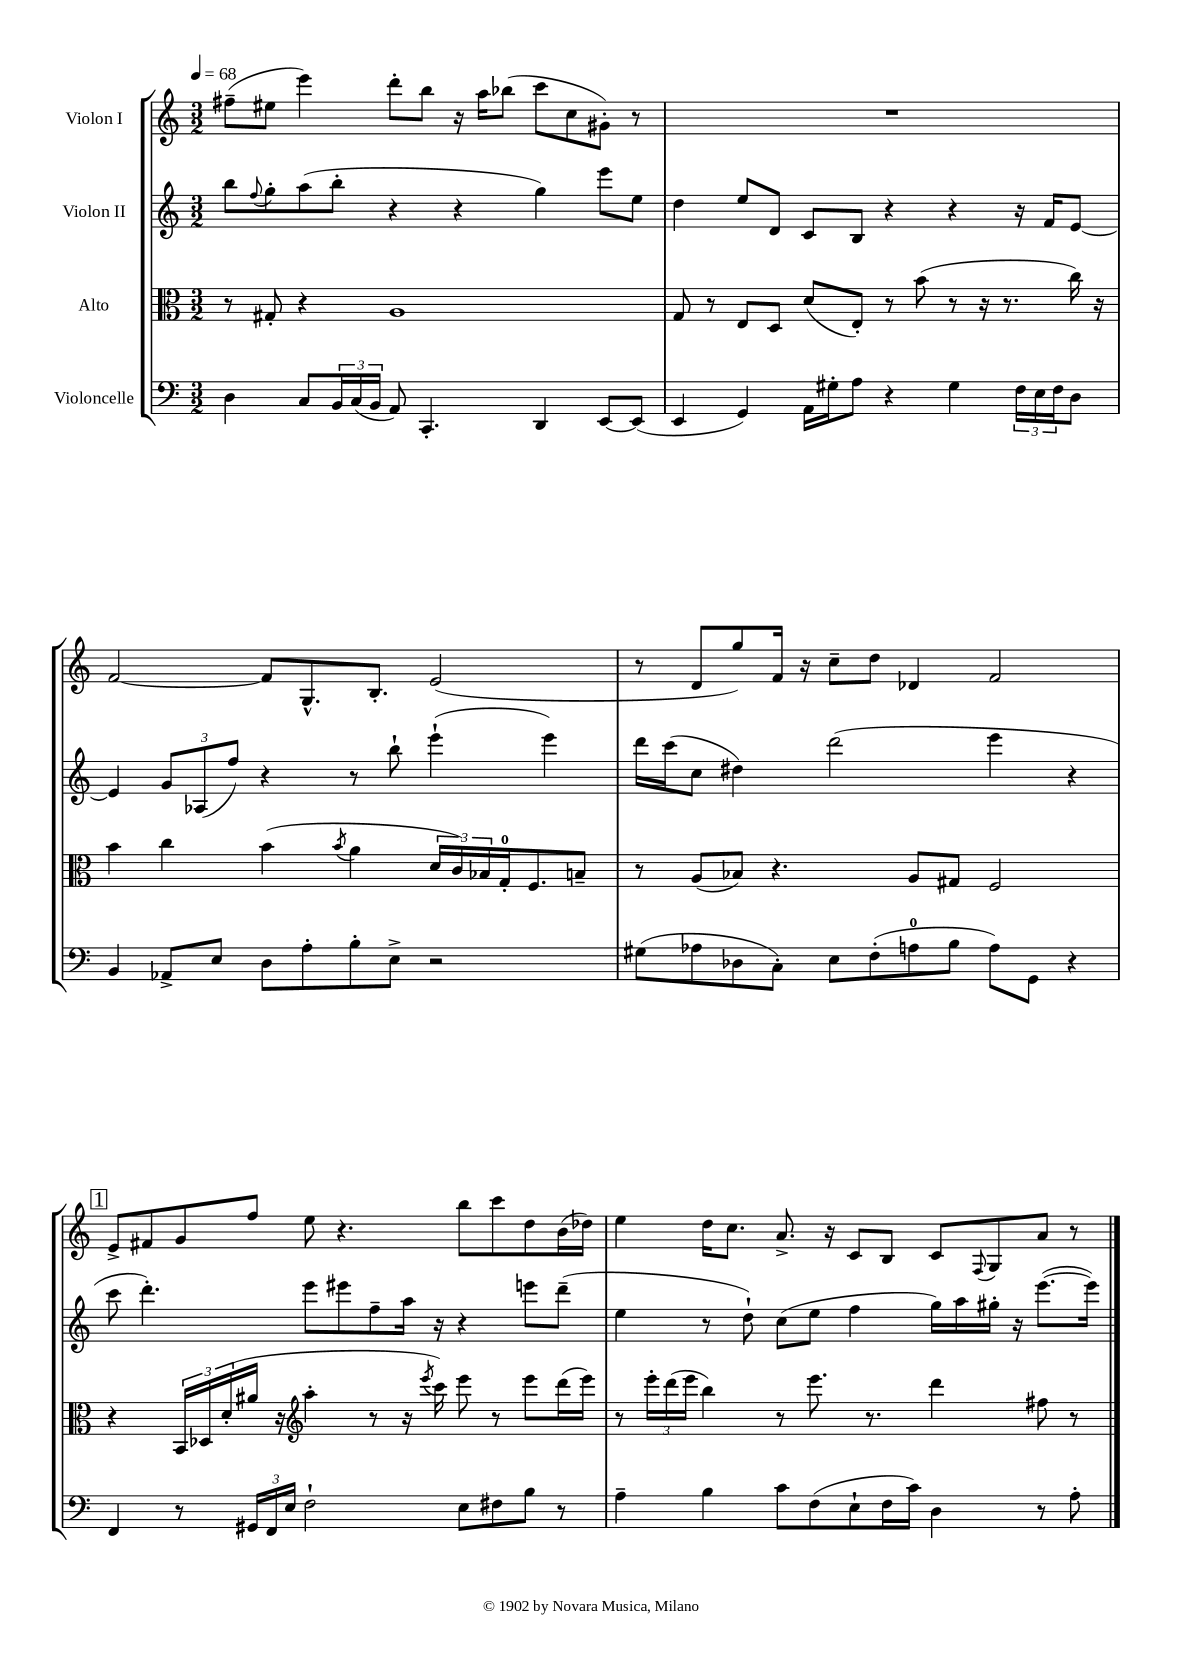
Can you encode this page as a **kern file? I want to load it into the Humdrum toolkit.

**kern	**kern	**kern	**kern
*staff4	*staff3	*staff2	*staff1
*clefF4	*clefC3	*clefG2	*clefG2
*k[]	*k[]	*k[]	*k[]
*M3/2	*M3/2	*M3/2	*M3/2
*MM68	*MM68	*MM68	*MM68
4D	8r	8bb	(8ff#~
.	.	8qqff	.
.	8G#'	8gg'	8ee#
8C	4r	(8aa	4eee)
24BB	.	8bb'	.
(24C	.	.	.
24BB	.	.	.
8AA)	1A	4r	8ddd'
4.CC'	.	.	8bb
.	.	4r	16r
.	.	.	16aa
.	.	.	(8bb-
4DD	.	4gg)	8ccc
.	.	.	8cc
[8EE	.	8eee	8g#')
(8EE]	.	8ee	8r
=	=	=	=
4EE	8G	4dd	1.r
.	8r	.	.
4GG)	8E	8ee	.
.	8D	8d	.
16AA	(8d	8c	.
16G#'	.	.	.
8A	8E')	8B	.
4r	8r	4r	.
.	(8b	.	.
4G#	8r	4r	.
.	16r	.	.
.	8.r	.	.
24F	.	16r	.
24E	.	.	.
.	.	16f	.
24F	.	.	.
8D	16cc)	[8e	.
.	16r	.	.
=	=	=	=
4BB	4b	4e]	[2f
8AA-^	4cc	12g	.
.	.	(12A-	.
8E	.	.	.
.	.	12ff)	.
8D	(4b	4r	8f]
8A'	.	.	8.G^^
.	8qb	.	.
8B'	4a	8r	.
.	.	.	8.B'
8E^	.	8bb`	.
2r	24d	(4eee`	(2e
.	24c)	.	.
.	24B-	.	.
.	16G'	.	.
.	8.F	.	.
.	.	4eee)	.
.	8B~	.	.
=	=	=	=
(8G#	8r	16ddd	8r
.	.	(16ccc	.
8A-	(8A	8cc	8d
8D-	8B-)	4dd#)	8gg)
8C')	4.r	.	16f
.	.	.	16r
8E	.	(2ddd	8cc~
(8F'	.	.	8dd
8A	8A	.	4d-
8B	8G#	.	.
8A)	2F	4eee	2f
8GG	.	.	.
4r	.	4r	.
=	=	=	=
4FF	4r	8ccc	8e^
.	.	4.ddd')	8f#
8r	24BB	.	8g
.	24D-	.	.
.	(24d'	.	.
24GG#	16a#	.	8ff
24FF	.	.	.
.	16r	.	.
24E	.	.	.
*	*clefG2	*	*
2F`	4aa'	8eee	8ee
.	.	8eee#	4.r
.	8r	8ff~	.
.	16r	16aa	.
.	8qeee	.	.
.	16ccc)	16r	.
8E	8eee	4r	8bb
8F#	8r	.	8ccc
8B	8eee	8eee	8dd
8r	(16ddd	(8ddd~	(16b
.	16eee)	.	16dd-)
=	=	=	=
4A~	8r	4ee	4ee
.	24eee'	.	.
.	(24ddd	.	.
.	24eee	.	.
4B	4bb)	8r	16dd
.	.	.	8.cc
.	.	8dd`)	.
8c	8r	(8cc	8.a^
(8F	8.eee	8ee	.
.	.	.	16r
8E`	.	4ff	8c
.	8.r	.	.
16F	.	.	8B
16c)	.	.	.
4D	4ddd	16gg)	8c
.	.	16aa	.
.	.	.	8qqF
.	.	16gg#'	8G
.	.	16r	.
8r	8ff#	([8.eee	8a
8A'	8r	.	8r
.	.	16eee])	.
==	==	==	==
*-	*-	*-	*-
